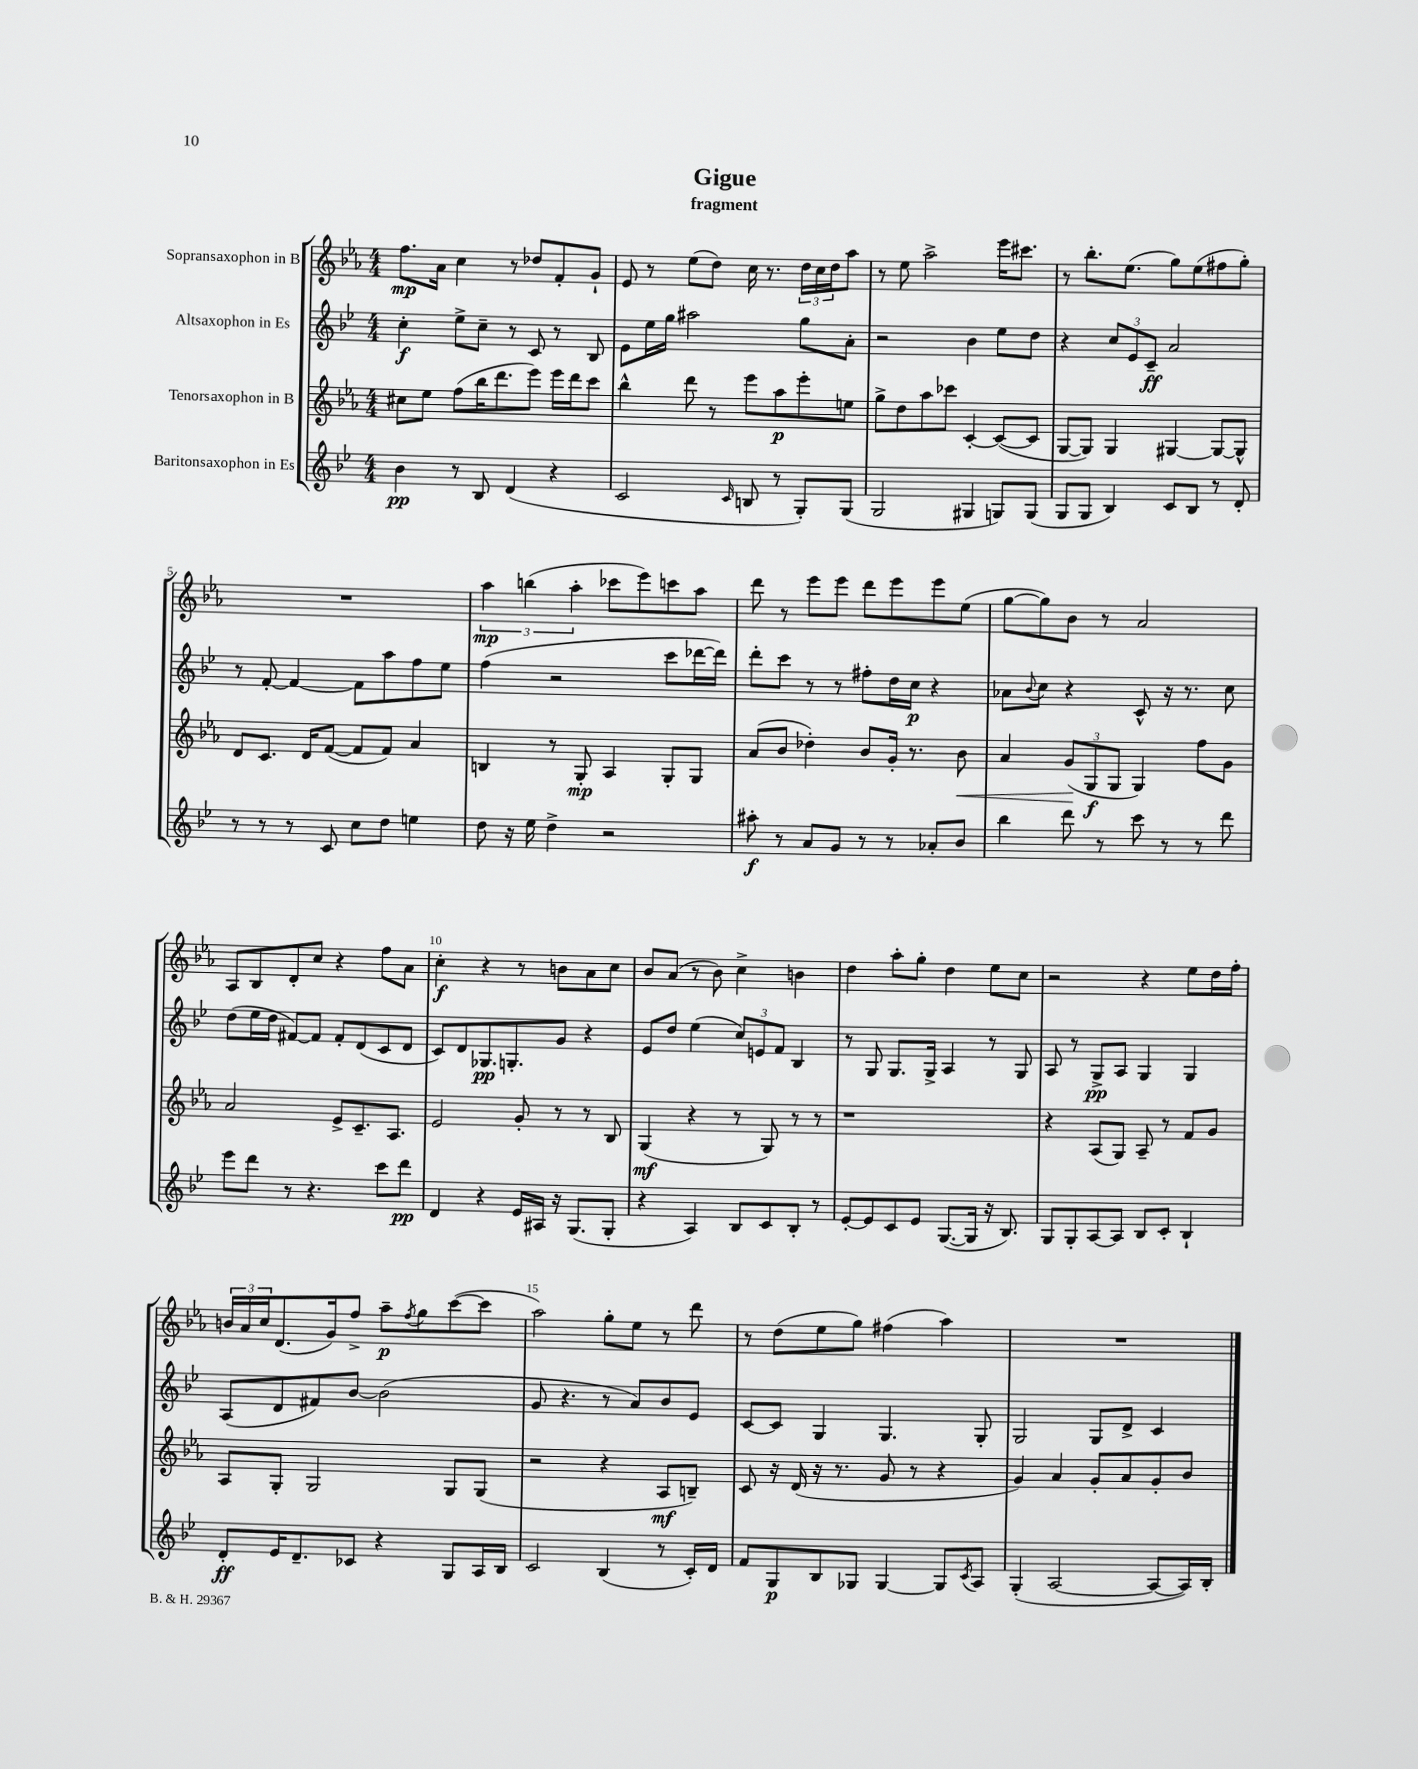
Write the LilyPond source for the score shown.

\header { title = "Gigue" subtitle = "fragment" }
<<
\new StaffGroup <<
\new Staff = "s0" \with { instrumentName = "Sopransaxophon in B" } {
    \clef treble \key ees \major \numericTimeSignature \time 4/4
    f''8.\mp aes'16 c''4 r8 des''8 f'8-. g'8-! |
    ees'8 r8 ees''8( d''8) c''16 r8. \tuplet 3/2 { d''16 c''16 d''16 } aes''8 |
    r8 ees''8 aes''2-> ees'''16 cis'''8. |
    r8 bes''8.-. ees''8.( g''8) ees''8( fis''8 g''8-.) |
    R1 |
    \tuplet 3/2 { aes''4\mp b''4( aes''4-. } ces'''8 ees'''8) c'''8 aes''8 |
    d'''8 r8 ees'''8 ees'''8 d'''8 ees'''8 ees'''8 ees''8( |
    g''8~ g''8) bes'8 r8 aes'2 |
    aes8 bes8 d'8-. c''8 r4 f''8 aes'8 |
    c''4-.\f r4 r8 b'8 aes'8 c''8 |
    bes'8 aes'8( r8 bes'8) c''4-> b'4 |
    d''4 aes''8-. g''8-. d''4 ees''8 c''8 |
    r2 r4 ees''8 d''16 f''16-. |
    \tuplet 3/2 { b'16 aes'16 c''16 } d'8.( g'16) f''8-> aes''8--\p \acciaccatura { f''8 } g''8 c'''8~( c'''8 |
    aes''2) g''8-. ees''8 r8 d'''8 |
    r8 d''8( ees''8 g''8) fis''4( aes''4) |
    R1 \bar "|." |
}
\new Staff = "s1" \with { instrumentName = "Altsaxophon in Es" } {
    \clef treble \key bes \major \numericTimeSignature \time 4/4
    c''4-.\f ees''8-> c''8-- r8 c'8 r8 bes8 |
    ees'8 ees''16 g''16 ais''2 g''8 a'8-. |
    r2 bes'4 ees''8 d''8 |
    r4 \tuplet 3/2 { c''8 ees'8 c'8--\ff } a'2 |
    r8 f'8~-. f'4~ f'8 a''8 f''8 ees''8 |
    f''4( r2 c'''8 des'''16~ des'''16) |
    d'''8-. c'''8 r8 r8 fis''8-. d''16 c''16\p r4 |
    aes'8 \appoggiatura { bes'8 } c''8 r4 c'8-^ r16 r8. c''8 |
    d''8( ees''16 d''16 fis'8~) fis'8 fis'8-. d'8( c'8 d'8 |
    c'8) d'8 ges8.\pp g8.-. g'8 r4 |
    ees'8 d''8 ees''4( \tuplet 3/2 { c''8) e'8 f'8 } bes4 |
    r8 g8 g8. g16-> a4 r8 g8 |
    a8 r8 g8->\pp a8 g4 g4 |
    a8( d'8 fis'8) bes'8~ bes'2( |
    g'8 r4. r8 a'8) bes'8 ees'8 |
    c'8~ c'8 g4 g4. g8-. |
    g2 g8 d'8-> c'4 \bar "|." |
}
\new Staff = "s2" \with { instrumentName = "Tenorsaxophon in B" } {
    \clef treble \key ees \major \numericTimeSignature \time 4/4
    cis''8 ees''8 f''8( bes''16 d'''8. ees'''8) ees'''16 d'''16 c'''8 |
    bes''4-^ d'''8 r8 ees'''8 aes''8\p ees'''8-. e''8 |
    g''8-> d''8 aes''8 ces'''8 c'4~-. c'8~( c'8 |
    g8~ g8) g4 gis4~ gis8~ gis8-^ |
    d'8 c'8. d'16 f'8~( f'8 f'8) aes'4 |
    b4 r8 g8-.\mp aes4 g8-. g8 |
    aes'8( bes'8 des''4-.) bes'8 g'16-. r8. bes'8\< |
    aes'4 \tuplet 3/2 { g'8\!( g8\f g8 } g4) f''8 g'8 |
    aes'2 ees'8-> c'8.-- aes8. |
    ees'2 g'8-. r8 r8 bes8 |
    g4\mf( r4 r8 g8) r8 r8 |
    r1 |
    r4 aes8( g8) aes8-- r8 f'8 g'8 |
    aes8 g8-. g2 g8 g8( |
    r2 r4 aes8\mf b8--) |
    c'8 r16 d'16( r16 r8. g'8 r8 r4 |
    g'4) aes'4 g'8-. aes'8 g'8-. bes'8 \bar "|." |
}
\new Staff = "s3" \with { instrumentName = "Baritonsaxophon in Es" } {
    \clef treble \key bes \major \numericTimeSignature \time 4/4
    bes'4\pp r8 bes8 d'4( r4 |
    c'2 \grace { c'16 } b8 r8 g8-.) g8( |
    g2 gis4 g8) g8( |
    g8 g8 bes4) c'8 bes8 r8 d'8-. |
    r8 r8 r8 c'8 c''8 d''8 e''4 |
    d''8 r16 ees''16 d''4-> r2 |
    ais''8-.\f r8 a'8 g'8 r8 r8 aes'8-. bes'8 |
    bes''4 d'''8 r8 c'''8 r8 r8 d'''8 |
    ees'''8 d'''8 r8 r4. c'''8 d'''8\pp |
    d'4 r4 ees'16 ais16 r16 g8.( g8-. |
    r4 a4) bes8 c'8 bes8-. r8 |
    ees'8~-. ees'8 c'8 ees'8 g8.~( g16 r16 bes8.) |
    g8 g8-. a8~ a8 bes8 c'8-. bes4-! |
    d'8-.\ff ees'16 d'8.-- ces'8 r4 g8 a16 bes16 |
    c'2 bes4( r8 c'16-.) d'16 |
    f'8 g8\p bes8 ges8 ges4~ ges8 \acciaccatura { c'8 } a8 |
    g4-.( a2~ a8~ a16) bes16-. \bar "|." |
}
>>
>>
\layout { \context { \Score \override BarNumber.break-visibility = ##(#f #t #t) barNumberVisibility = #(every-nth-bar-number-visible 5) } }
